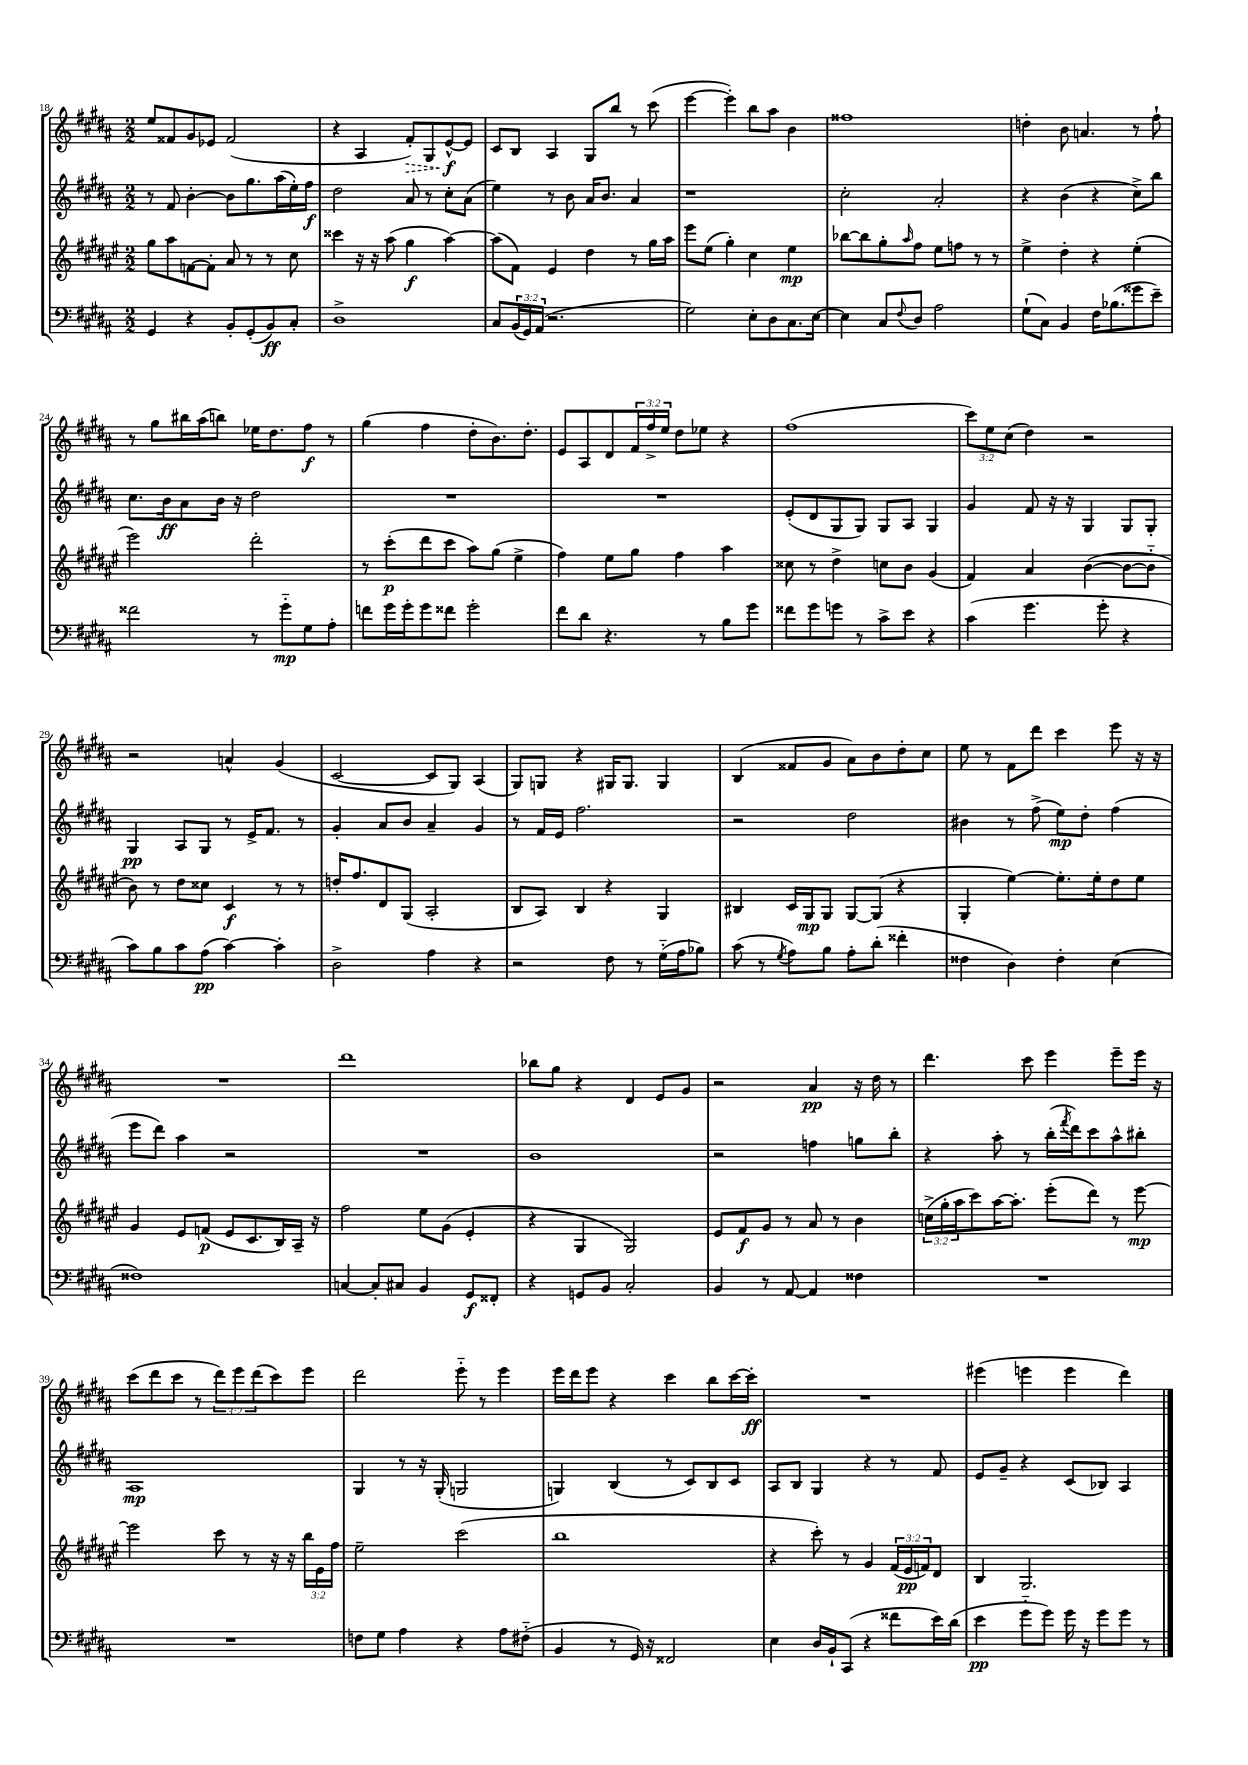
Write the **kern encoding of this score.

**kern	**kern	**kern	**kern
*staff4	*staff3	*staff2	*staff1
*clefF4	*clefG2	*clefG2	*clefG2
*k[f#c#g#d#a#]	*k[f#c#g#d#a#e#]	*k[f#c#g#d#a#]	*k[f#c#g#d#a#]
*M2/2	*M2/2	*M2/2	*M2/2
4GG#/	8gg#\L	8r	8ee/L
.	8aa#\	8f#/	8f##/
4r	[8f\	[4b'\	8g#/
.	8f'\]J	.	8e-/J
8BB'/L	8a#/	8b\]L	(2f##/
(8GG#'/	8r	8.gg#\	.
8BB/)	8r	.	.
.	.	(16aa#\L	.
8C#'/J	8cc#\	16ee'\)	.
.	.	16ff#\JJ	.
=	=	=	=
1D#^	4ccc##\	2dd#\	4r
.	16r	.	4A#/
.	16r	.	.
.	(8aa#\	.	.
.	4gg#\	8a#/	8f#'/L)
.	.	8r	8G#/
.	[4aa#\)	8cc#'\L	[8e^^/
.	.	(8a#\J	8e/]J
=	=	=	=
8C#/L	(8aa#\]L	4ee\)	8c#/L
(24BB/L	8f#\J)	.	8B/J
24GG#/)	.	.	.
(24AA#/JJ	.	.	.
2.r	4e#/	8r	4A#/
.	.	8b\	.
.	4dd#\	16a#/LK	8G#/L
.	.	8.b/J	.
.	.	.	8bb/J
.	8r	4a#/	8r
.	16gg#\LL	.	(8ccc#\
.	16aa#\JJ	.	.
=	=	=	=
2G#\)	8eee#\L	1r	[4eee\
.	(8ee#\J	.	.
.	4gg#'\)	.	4eee'\])
8E'\L	4cc#\	.	8bb\L
8D#\	.	.	8aa#\J
8.C#\	4ee#\	.	4b\
[16E\Jk	.	.	.
=	=	=	=
4E\]	[8bb-\L	2cc#'\	1ff##
.	8bb-\]	.	.
8C#/L	8gg#'\	.	.
8qqF#/	16qqaa#/	.	.
8D#/J	8ff#\J	.	.
2A#\	8ee#\L	2a#'/	.
.	8ff\J	.	.
.	8r	.	.
.	8r	.	.
=	=	=	=
(8G#`\L	4ee#^\	4r	4dd'\
8C#\J)	.	.	.
4BB/	4dd#'\	(4b\	8b\
.	.	.	4.a/
16F#\LK	4r	4r	.
(8.B-\	.	.	.
8g##\	(4ee#'\	8cc#^\L)	8r
8e~\J)	.	8bb\J	8ff#`\
=	=	=	=
2f##\	2eee#\)	8.cc#\L	8r
.	.	.	8gg#\L
.	.	16b\k	.
.	.	8a#\	16bb#\L
.	.	.	(16aa#\J
.	.	16b\Jk	8bb\J)
.	.	16r	.
8r	2ddd#'\	2dd#\	16ee-\LK
.	.	.	8.dd#\
8g#'~\L	.	.	.
8G#\	.	.	8ff#\J
8A#'\J	.	.	8r
=	=	=	=
8f\L	8r	1r	(4gg#\
16g#\L	(8ccc#'\L	.	.
16g#'\J	.	.	.
8g#\	8ddd#\	.	4ff#\
8f##\J	8ccc#\J	.	.
2g#'\	8aa#\L)	.	8dd#'\L
.	(8gg#\J	.	8.b\)
.	4ee#^\	.	.
.	.	.	8.dd#'\J
=	=	=	=
8f#\L	4ff#\)	1r	8e/L
8d#\J	.	.	8A#/
4.r	8ee#\L	.	8d#/
.	8gg#\J	.	24f#/L
.	.	.	24ff#^/
.	.	.	24ee/JJ
.	4ff#\	.	8dd#\L
8r	.	.	8ee-\J
8B\L	4aa#\	.	4r
8g#\J	.	.	.
=	=	=	=
8f##\L	8cc##\	(8e'/L	(1ff#
8g#\	8r	8d#/	.
8g\J	4dd#^\	8G#/	.
8r	.	8G#/J)	.
8c#^\L	8cc\L	8G#/L	.
8e\J	8b\J	8A#/J	.
4r	(4g#/	4G#/	.
=	=	=	=
(4c#\	4f#/)	4g#/	12ccc#\L)
.	.	.	12ee\
.	.	.	(12cc#\J
4.g#\	4a#/	8f#/	4dd#\)
.	.	16r	.
.	.	16r	.
.	([4b\	4G#/	2r
8g#'\	.	.	.
4r	8b\_L	8G#/L	.
.	8b'~\]J	8G#'/J	.
=	=	=	=
8c#\L)	8b\)	4G#/	2r
8B\	8r	.	.
8c#\	8dd#\L	8A#/L	.
(8A#\J	8cc##\J	8G#/J	.
[4c#\)	4c#/	8r	4a^^/
.	.	16e^/LK	.
.	.	8.f#/J	.
4c#'\]	8r	.	(4g#/
.	8r	8r	.
=	=	=	=
2D#^\	16dd'/LK	4g#'/	[2c#/
.	8.ff#/	.	.
.	8d#/	8a#/L	.
.	(8G#/J	8b/J	.
4A#\	2A#'/	4a#~/	8c#/]L
.	.	.	8G#/J)
4r	.	4g#/	(4A#/
=	=	=	=
2r	8B/L	8r	8G#/L)
.	8A#/J)	16f#/LL	8G/J
.	.	16e/JJ	.
.	4B/	2.ff#\	4r
8F#\	4r	.	16G#/LK
.	.	.	8.G#/J
8r	.	.	.
(16G#'~\LL	4G#/	.	4G#/
16A#\J	.	.	.
8B-\J)	.	.	.
=	=	=	=
(8c#\	4B#/	2r	(4B/
8r	.	.	.
8qG#/	.	.	.
8A#\L)	16c#/LL	.	8f##/L
.	16G#/J	.	.
8B\J	8G#/J	.	8g#/J
8A#'\L	[8G#/L	2dd#\	8a#\L)
(8d#'\J	(8G#/]J	.	8b\
4f##'\	4r	.	8dd#'\
.	.	.	8cc#\J
=	=	=	=
4F##\	4G#'/	4b#\	8ee\
.	.	.	8r
4D#\)	[4ee#\)	8r	8f#\L
.	.	(8ff#^\	8ddd#\J
4F##'\	8.ee#'\]L	8ee\L)	4ccc#\
.	.	8dd#'\J	.
.	16ee#'\k	.	.
(4E\	8dd#\	(4ff#\	8eee\
.	8ee#\J	.	16r
.	.	.	16r
=	=	=	=
1F##)	4g#/	8eee\L	1r
.	.	8ddd#\J)	.
.	8e#/L	4aa#\	.
.	(8f/J	.	.
.	8e#/L	2r	.
.	8.c#/	.	.
.	16B/L)	.	.
.	16A#~/JJ	.	.
.	16r	.	.
=	=	=	=
[4C/	2ff#\	1r	1ddd#
8C'/]L	.	.	.
8C#/J	.	.	.
4BB/	8ee#\L	.	.
.	(8g#\J	.	.
8GG#/L	4e#'/	.	.
8FF##'/J	.	.	.
=	=	=	=
4r	4r	1b	8bb-\L
.	.	.	8gg#\J
8GG/L	4G#/	.	4r
8BB/J	.	.	.
2C#'/	2G#/)	.	4d#/
.	.	.	8e/L
.	.	.	8g#/J
=	=	=	=
4BB/	8e#/L	2r	2r
.	8f#/	.	.
8r	8g#/J	.	.
[8AA#/	8r	.	.
4AA#/]	8a#/	4ff\	4a#/
.	8r	.	.
4F##\	4b\	8gg\L	16r
.	.	.	16dd#\
.	.	8bb'\J	8r
=	=	=	=
1r	(24cc^\LL	4r	4.ddd#\
.	24gg#'\	.	.
.	24aa#\J	.	.
.	8ccc#\)	.	.
.	[16aa#\K	8aa#'\	.
.	8.aa#'\]J	.	.
.	.	8r	8ccc#\
.	(8eee#'\L	(16bb'\LL	4eee\
.	.	8qfff#/	.
.	.	16ddd#\J)	.
.	8ddd#\J)	8ccc#\	.
.	8r	8aa#^^\	8eee~\L
.	[8eee#\	8bb#'\J	16eee\Jk
.	.	.	16r
=	=	=	=
1r	2eee#\]	1A#	(8ccc#\L
.	.	.	8ddd#\
.	.	.	8ccc#\J
.	.	.	8r
.	8ccc#\	.	12ddd#\L)
.	.	.	12eee\
.	8r	.	.
.	.	.	(12ddd#\
.	16r	.	8ccc#\)
.	16r	.	.
.	24bb\LL	.	8eee\J
.	24e#\	.	.
.	24ff#\JJ	.	.
=	=	=	=
8F\L	2ee#~\	4G#/	2ddd#\
8G#\J	.	.	.
4A#\	.	8r	.
.	.	16r	.
.	.	(16G#'/	.
4r	(2ccc#\	2G/	8eee'~\
.	.	.	8r
8A#\L	.	.	4eee\
(8F#'~\J	.	.	.
=	=	=	=
4BB/	1bb	4G/)	16eee\LL
.	.	.	16ddd#\J
.	.	.	8eee\J
8r	.	(4B/	4r
16GG#/)	.	.	.
16r	.	.	.
2FF##/	.	8r	4ccc#\
.	.	8c#/L)	.
.	.	8B/	8bb\L
.	.	8c#/J	[16ccc#\L
.	.	.	16ccc#'\]JJ
=	=	=	=
4E\	4r	8A#/L	1r
.	.	8B/J	.
16D#/LL	8ccc#'\)	4G#/	.
16BB`/J	.	.	.
(8CC#/J	8r	.	.
4r	4g#/	4r	.
8f##\L	(24f#/LL	8r	.
.	24e#/	.	.
.	24f/J)	.	.
16e\L)	8d#/J	8f#/	.
(16d#\JJ	.	.	.
=	=	=	=
4e\	4B/	8e/L	(4eee#\
.	.	8g#~/J	.
8g#'~\L	2.G#/	4r	4eee\
8g#\J)	.	.	.
16g#\	.	(8c#/L	4eee\
16r	.	.	.
8g#\L	.	8B-/J)	.
8g#\J	.	4A#/	4ddd#\)
8r	.	.	.
==	==	==	==
*-	*-	*-	*-
